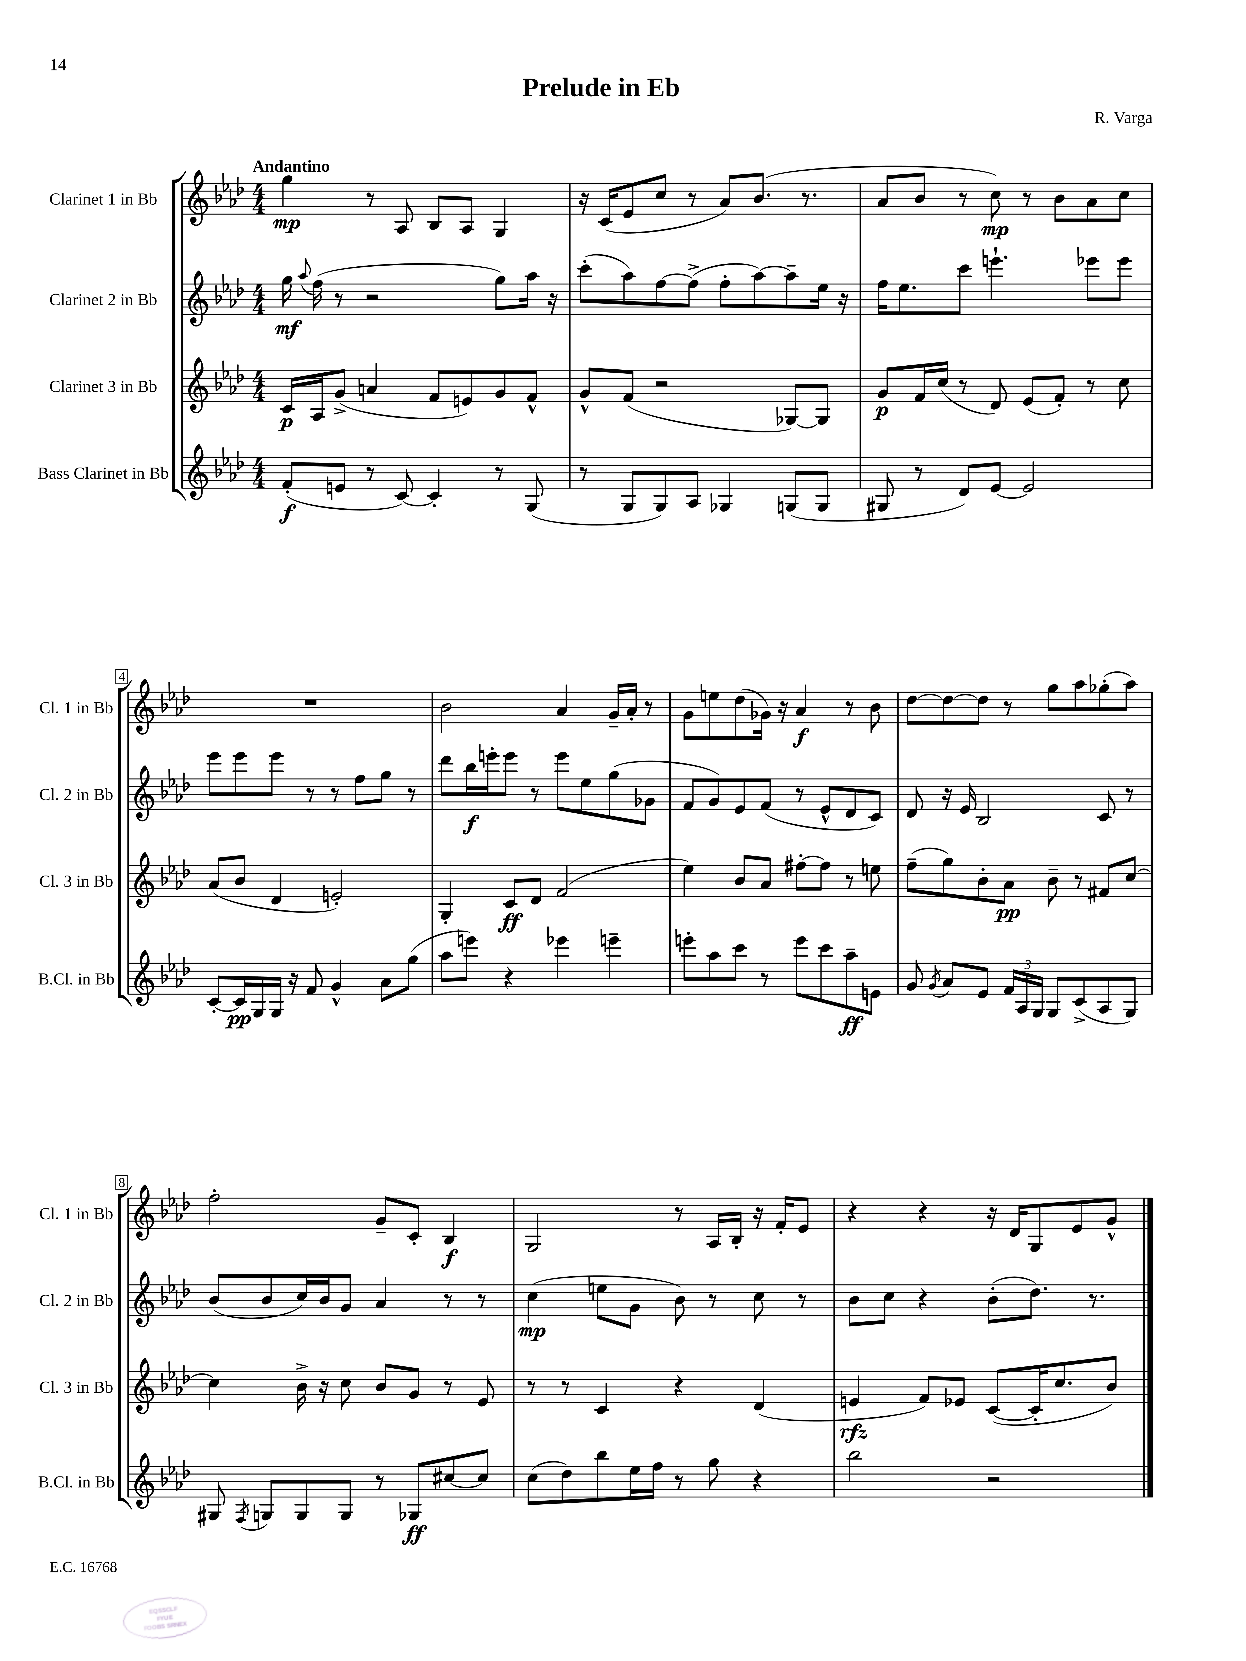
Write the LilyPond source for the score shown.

\header { title = "Prelude in Eb" composer = "R. Varga" }
<<
\new StaffGroup <<
\new Staff = "s0" \with { instrumentName = "Clarinet 1 in Bb" shortInstrumentName = "Cl. 1 in Bb" } {
    \clef treble \key aes \major \numericTimeSignature \time 4/4 \tempo "Andantino"
    \autoBeamOff g''4\mp r8 aes8 bes8[ aes8] g4 |
    r16 c'16[( ees'8 c''8] r8 aes'8[) bes'8.]( r8. |
    aes'8[ bes'8] r8 c''8\mp) r8 bes'8[ aes'8 c''8] |
    R1 |
    bes'2 aes'4 g'16[-- aes'16]-. r8 |
    g'8[ e''8 des''8( ges'16]) r16 aes'4\f r8 bes'8 |
    des''8[~ des''8~ des''8] r8 g''8[ aes''8 ges''8-.( aes''8]) |
    f''2-. g'8[-- c'8]-. bes4\f |
    g2 r8 aes16[ bes16]-. r16 f'16[-. ees'8] |
    r4 r4 r16 des'16[ g8 ees'8 g'8]-^ \bar "|." |
}
\new Staff = "s1" \with { instrumentName = "Clarinet 2 in Bb" shortInstrumentName = "Cl. 2 in Bb" } {
    \clef treble \key aes \major \numericTimeSignature \time 4/4
    \autoBeamOff g''16\mf \appoggiatura { aes''8 } f''16( r8 r2 g''8[) aes''16] r16 |
    c'''8[-.( aes''8) f''8~ f''8]->( f''8[-. aes''8~) aes''8-- ees''16] r16 |
    f''16[ ees''8. c'''8] e'''4.-! ees'''8[ ees'''8] |
    ees'''8[ ees'''8 ees'''8] r8 r8 f''8[ g''8] r8 |
    des'''8[ bes''16\f e'''16-. e'''8] r8 e'''8[ ees''8 g''8( ges'8] |
    f'8[ g'8) ees'8 f'8]( r8 ees'8[-^ des'8 c'8]) |
    des'8 r16 ees'16 bes2 c'8 r8 |
    bes'8[( bes'8 c''16) bes'16 g'8] aes'4 r8 r8 |
    c''4\mp( e''8[ g'8] bes'8) r8 c''8 r8 |
    bes'8[ c''8] r4 bes'8[-.( des''8.]) r8. \bar "|." |
}
\new Staff = "s2" \with { instrumentName = "Clarinet 3 in Bb" shortInstrumentName = "Cl. 3 in Bb" } {
    \clef treble \key aes \major \numericTimeSignature \time 4/4
    \autoBeamOff c'16[\p aes16 g'8]->( a'4 f'8[ e'8) g'8 f'8]-^ |
    g'8[-^ f'8]( r2 ges8[~) ges8] |
    g'8[\p f'16 c''16]( r8 des'8) ees'8[( f'8]-.) r8 c''8 |
    aes'8[( bes'8] des'4 e'2-.) |
    g4-. c'8[\ff des'8] f'2( |
    ees''4) bes'8[ aes'8] fis''8[~-. fis''8] r8 e''8 |
    f''8[--( g''8) bes'8-. aes'8]\pp bes'8-- r8 fis'8[ c''8]~ |
    c''4 bes'16-> r16 c''8 bes'8[ g'8] r8 ees'8 |
    r8 r8 c'4 r4 des'4( |
    e'4\rfz f'8[) ees'8] c'8[~( c'16-. c''8. bes'8]) \bar "|." |
}
\new Staff = "s3" \with { instrumentName = "Bass Clarinet in Bb" shortInstrumentName = "B.Cl. in Bb" } {
    \clef treble \key aes \major \numericTimeSignature \time 4/4
    \autoBeamOff f'8[-.\f( e'8] r8 c'8~) c'4-. r8 g8( |
    r8 g8[ g8) aes8] ges4 g8[( g8] |
    gis8 r8 des'8[) ees'8]~ ees'2 |
    c'8[~-. c'16\pp g16 g16] r16 f'8 g'4-^ aes'8[ g''8]( |
    aes''8[ e'''8]) r4 ees'''4 e'''4-- |
    e'''8[-. aes''8 c'''8] r8 e'''8[ c'''8 aes''8--\ff e'8] |
    g'8 \acciaccatura { g'8 } aes'8[ ees'8] \tuplet 3/2 { f'16[ aes16 g16] } g8[ c'8->( aes8 g8]) |
    gis8 \acciaccatura { f8 } g8[ g8 g8] r8 ges8[\ff cis''8~ cis''8] |
    c''8[( des''8) bes''8 ees''16 f''16] r8 g''8 r4 |
    bes''2 r2 \bar "|." |
}
>>
>>
\layout { \context { \Score \override BarNumber.stencil = #(make-stencil-boxer 0.1 0.3 ly:text-interface::print) } }
